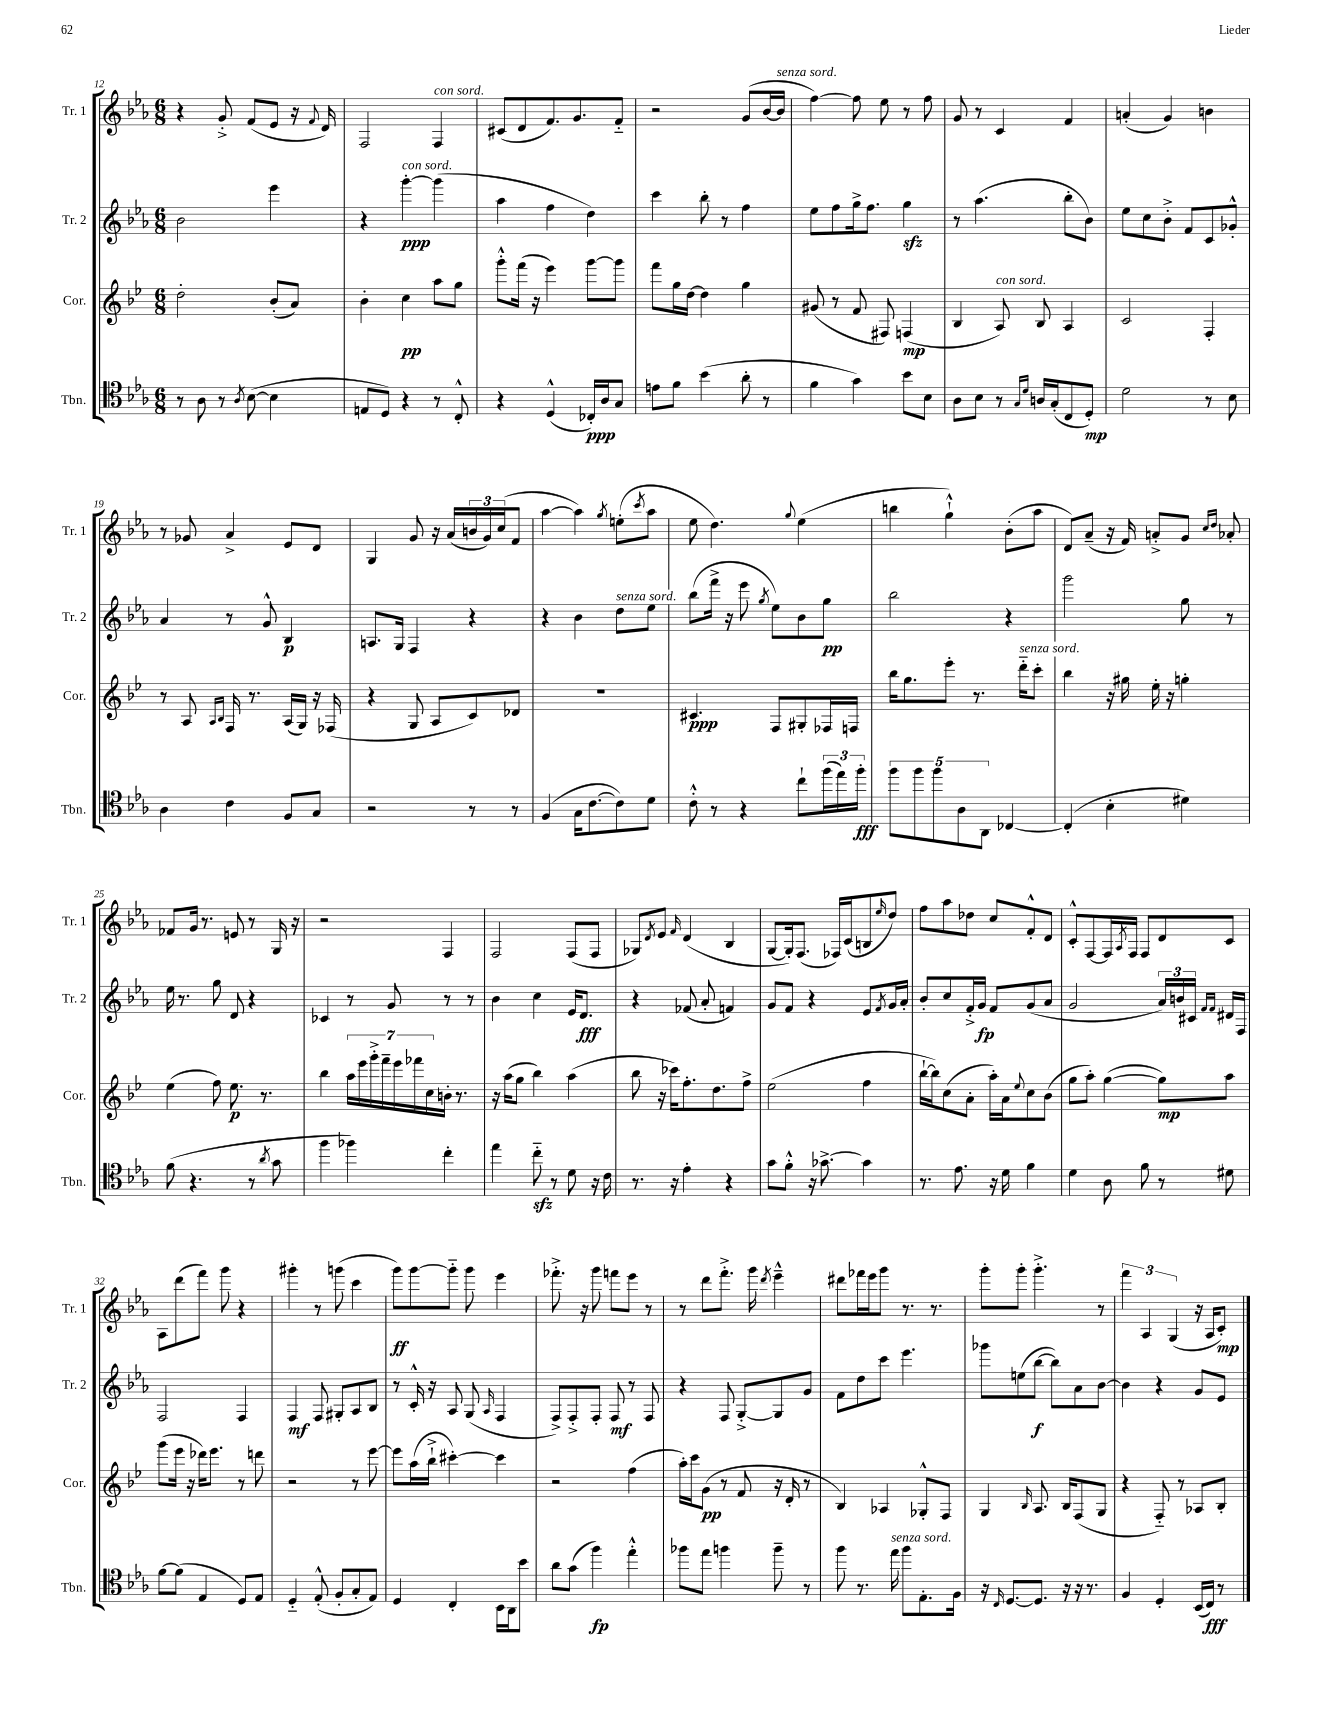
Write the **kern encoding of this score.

**kern	**dynam	**kern	**dynam	**kern	**dynam	**kern	**dynam
*part4	*part4	*part3	*part3	*part2	*part2	*part1	*part1
*staff4	*staff4	*staff3	*staff3	*staff2	*staff2	*staff1	*staff1
*I"Tbn.	*	*I"Cor.	*	*I"Tr. 2	*	*I"Tr. 1	*
*I'Tbn.	*	*I'Cor.	*	*I'Tr. 2	*	*I'Tr. 1	*
*clefC4	*	*clefG2	*	*clefG2	*	*clefG2	*
*k[b-e-a-]	*	*k[b-e-]	*	*k[b-e-a-]	*	*k[b-e-a-]	*
*M6/8	*	*M6/8	*	*M6/8	*	*M6/8	*
=12	=12	=12	=12	=12	=12	=12	=12
8r	.	2dd'\	.	2b-\	.	4r	.
8A-\	.	.	.	.	.	.	.
8r	.	.	.	.	.	8g'^/	.
8qA-/	.	.	.	.	.	.	.
([8B-\	.	.	.	.	.	(8f/L	.
4B-\]	.	(8b-'/L	.	4eee-\	.	8e-/J	.
.	.	8a/J)	.	.	.	16r	.
.	.	.	.	.	.	8qqf/	.
.	.	.	.	.	.	16d/)	.
=13	=13	=13	=13	=13	=13	=13	=13
8En/L	.	4b-'\	.	4r	.	2F/	.
8D/J)	.	.	.	.	.	.	.
!	!	!	!	!LO:TX:a:i:t=con sord.	!	!	!
4r	.	4cc\	pp	[4ggg'\	ppp	.	.
!	!	!	!	!	!	!LO:TX:a:i:t=con sord.	!
8r	.	8aa\L	.	(4ggg\]	.	4F/	.
8C'^^/	.	8gg\J	.	.	.	.	.
=14	=14	=14	=14	=14	=14	=14	=14
4r	.	8ggg'^^\L	.	4aa-\	.	(8c#X/L	.
.	.	(16fff\Jk	.	.	.	8d/	.
.	.	16r	.	.	.	.	.
(4D^^/	.	4eee-\)	.	4ff\	.	8.f/)	.
.	.	.	.	.	.	8.g/	.
16C-X'/LL)	ppp	[8ggg\L	.	4dd\)	.	.	.
16A-/J	.	.	.	.	.	.	.
8G/J	.	8ggg\J]	.	.	.	8f/J	.
=15	=15	=15	=15	=15	=15	=15	=15
8en\L	.	8fff\L	.	4ccc\	.	2r	.
8f\J	.	16gg\L	.	.	.	.	.
.	.	[16dd\JJ	.	.	.	.	.
(4b-\	.	4dd\]	.	8bb-'\	.	.	.
.	.	.	.	8r	.	.	.
8a-'\	.	4gg\	.	4ff\	.	(8g/L	.
8r	.	.	.	.	.	[16b-/L	.
!	!	!	!	!	!	!LO:TX:a:i:t=senza sord.	!
.	.	.	.	.	.	16b-/JJ]	.
=16	=16	=16	=16	=16	=16	=16	=16
4f\	.	(8g#X/	.	8ee-\L	.	[4ff\)	.
.	.	8r	.	8ff\	.	.	.
4g\)	.	8f/	.	16gg^\k	.	8ff\]	.
.	.	.	.	8.ff\J	.	.	.
.	.	8F#X/)	.	.	.	8ee-\	.
8b-\L	.	(4Fn/	mp	4ggzz\	.	8r	.
8B-\J	.	.	.	.	.	8ff\	.
=17	=17	=17	=17	=17	=17	=17	=17
8A-\L	.	4B-/	.	8r	.	8g/	.
8B-\J	.	.	.	(4.aa-\	.	8r	.
!	!	!LO:TX:a:i:t=con sord.	!	!	!	!	!
8r	.	8A/)	.	.	.	4c/	.
16qqG/LL	.	.	.	.	.	.	.
16qqd/JJ	.	.	.	.	.	.	.
16An/LL	.	8B-/	.	.	.	.	.
(16G'/J	.	.	.	.	.	.	.
8C/	.	4A/	.	8bb-'\L	.	4f/	.
8D'/J)	mp	.	.	8b-\J)	.	.	.
=18	=18	=18	=18	=18	=18	=18	=18
2d\	.	2c/	.	8ee-\L	.	(4an'/	.
.	.	.	.	8cc\	.	.	.
.	.	.	.	8b-'^\J	.	4g/)	.
.	.	.	.	8f/L	.	.	.
8r	.	4F'/	.	8c/	.	4bn\	.
8B-\	.	.	.	8g-X'^^/J	.	.	.
!!LO:LB:g=z
=19	=19	=19	=19	=19	=19	=19	=19
4A-\	.	8r	.	4a-/	.	8r	.
.	.	8A/	.	.	.	8g-X/	.
.	.	16qqA/LL	.	.	.	.	.
.	.	16qqB-/JJ	.	.	.	.	.
4c\	.	16F/	.	8r	.	4a-^/	.
.	.	8.r	.	.	.	.	.
.	.	.	.	8g^^/	.	.	.
8F/L	.	(16A/LL	.	4B-/	p	8e-/L	.
.	.	16G/JJ)	.	.	.	.	.
8G/J	.	16r	.	.	.	8d/J	.
.	.	(16F-X/	.	.	.	.	.
=20	=20	=20	=20	=20	=20	=20	=20
2r	.	4r	.	8.An/L	.	4G/	.
.	.	.	.	16G/Jk	.	.	.
.	.	8G/	.	4F/	.	8g/	.
.	.	8A/L	.	.	.	16r	.
.	.	.	.	.	.	(16a-/LL	.
8r	.	8c/)	.	4r	.	24bn/	.
.	.	.	.	.	.	24g/)	.
.	.	.	.	.	.	(24cc/J	.
8r	.	8d-X/J	.	.	.	8f/J	.
=21	=21	=21	=21	=21	=21	=21	=21
(4F/	.	2.r	.	4r	.	[4aa-\	.
16G\KL	.	.	.	4b-\	.	4aa-\])	.
[8.c\	.	.	.	.	.	.	.
.	.	.	.	.	.	8qgg/	.
!	!	!	!	!LO:TX:a:i:t=senza sord.	!	!	!
8c\])	.	.	.	8dd\L	.	(8een'\L	.
.	.	.	.	.	.	8qccc/	.
8d\J	.	.	.	8ee-\J	.	8aa-\J	.
=22	=22	=22	=22	=22	=22	=22	=22
8c'^^\	.	4.c#X/	ppp	(8bb-\L	.	8ee-\	.
8r	.	.	.	16fff^\Jk	.	4.dd\)	.
.	.	.	.	16r	.	.	.
4r	.	.	.	8eee-\	.	.	.
.	.	.	.	8qgg/	.	.	.
.	.	8F/L	.	8ee-\L)	.	.	.
.	.	.	.	.	.	8qqgg/	.
8cc`\L	.	8G#X'/	.	8b-\	.	(4ee-\	.
(24ff\L	.	16F-X/L	.	8gg\J	pp	.	.
24ee-\)	.	.	.	.	.	.	.
.	.	16Fn/JJ	.	.	.	.	.
24ff'\JJ	fff	.	.	.	.	.	.
=23	=23	=23	=23	=23	=23	=23	=23
10ff\L	.	16bb-\KL	.	2bb-\	.	4bbn\	.
.	.	8.gg\	.	.	.	.	.
10ff\	.	.	.	.	.	.	.
10ff\	.	.	.	.	.	.	.
.	.	8eee-'\J	.	.	.	4gg`^^\)	.
10A-\	.	.	.	.	.	.	.
.	.	8.r	.	.	.	.	.
10AA-\J	.	.	.	.	.	.	.
[4C-X/	.	.	.	4r	.	(8b-'\L	.
!	!	!LO:TX:a:i:t=senza sord.	!	!	!	!	!
.	.	16ddd\KL	.	.	.	.	.
.	.	8ccc'\J	.	.	.	8aa-\J	.
=24	=24	=24	=24	=24	=24	=24	=24
(4C-'/]	.	4bb-\	.	2ggg\	.	8d/L)	.
.	.	.	.	.	.	(8a-~/J	.
4B-'\	.	16r	.	.	.	16r	.
.	.	16gg#X\	.	.	.	16f/)	.
.	.	16ee-'\	.	.	.	8an'^/L	.
.	.	16r	.	.	.	.	.
4d#X\)	.	4ggn'\	.	8gg\	.	8g/J	.
.	.	.	.	.	.	16qqcc/LL	.
.	.	.	.	.	.	16qqdd/JJ	.
.	.	.	.	8r	.	8a-X'/	.
!!LO:LB:g=z
=25	=25	=25	=25	=25	=25	=25	=25
(8f\	.	(4ee-\	.	16ee-\	.	8f-X/L	.
.	.	.	.	8.r	.	.	.
4.r	.	.	.	.	.	16g/Jk	.
.	.	.	.	.	.	8.r	.
.	.	8ff\)	.	8gg\	.	.	.
.	.	8.ee-\	p	8d/	.	8en/	.
8r	.	.	.	4r	.	8r	.
.	.	8.r	.	.	.	.	.
8qa-/	.	.	.	.	.	.	.
8g\	.	.	.	.	.	16G/	.
.	.	.	.	.	.	16r	.
=26	=26	=26	=26	=26	=26	=26	=26
4ff\	.	4bb-\	.	4c-X/	.	2r	.
4ff-X\)	.	28aa\LL	.	8r	.	.	.
.	.	28eee-\	.	.	.	.	.
.	.	28ggg'^\	.	.	.	.	.
.	.	28fff~\	.	.	.	.	.
.	.	.	.	8g/	.	.	.
.	.	28eee-\	.	.	.	.	.
.	.	28fff-X\	.	.	.	.	.
.	.	28cc\	.	.	.	.	.
4cc'\	.	16bn'\JJ	.	8r	.	4F/	.
.	.	8.r	.	.	.	.	.
.	.	.	.	8r	.	.	.
=27	=27	=27	=27	=27	=27	=27	=27
4ee-\	.	16r	.	4b-\	.	2F/	.
.	.	(16aa\KL	.	.	.	.	.
.	.	8gg\J	.	.	.	.	.
8cczz\	.	4bb-\)	.	4cc\	.	.	.
8r	.	.	.	.	.	.	.
8d\	.	(4aa\	.	16e-/KL	.	(8F/L	.
.	.	.	.	8.d/J	fff	.	.
16r	.	.	.	.	.	8F/J	.
16c\	.	.	.	.	.	.	.
=28	=28	=28	=28	=28	=28	=28	=28
8.r	.	8bb-\	.	4r	.	8G-X/L)	.
.	.	.	.	.	.	8qd/	.
.	.	16r	.	.	.	8e-/J	.
16r	.	16ccc-X\KL)	.	.	.	.	.
.	.	.	.	.	.	16qqf/	.
4e-'\	.	8.ff'\	.	(8f-X/	.	(4d/	.
.	.	.	.	8a-'/	.	.	.
.	.	8.dd\	.	.	.	.	.
4r	.	.	.	4fn/)	.	4B-/	.
.	.	8ff^\J	.	.	.	.	.
=29	=29	=29	=29	=29	=29	=29	=29
8g\L	.	(2ee-\	.	8g/L	.	[8G/L	.
8f'^^\J	.	.	.	8f/J	.	16G'/k])	.
.	.	.	.	.	.	(8.F/J	.
16r	.	.	.	4r	.	.	.
[8.g-X^\	.	.	.	.	.	.	.
.	.	.	.	.	.	16F-X/LL)	.
.	.	.	.	.	.	(16c/J	.
4g-\]	.	4ff\	.	8e-/L	.	8Bn/	.
.	.	.	.	8qf/	.	16qqee-/	.
.	.	.	.	16g/L	.	8dd/J)	.
.	.	.	.	16a-'/JJ	.	.	.
=30	=30	=30	=30	=30	=30	=30	=30
8.r	.	[16bb-`\LL	.	8b-'/L	.	8ff\L	.
.	.	16bb-\J])	.	.	.	.	.
.	.	(8cc\	.	8cc/	.	8aa-\	.
8.e-\	.	.	.	.	.	.	.
.	.	8a'\J	.	16f'^/L	.	8dd-X\J	.
.	.	.	.	16g/JJ	fp	.	.
16r	.	16aa'\LL)	.	8f/L	.	8cc/L	.
16d\	.	16a\J	.	.	.	.	.
.	.	8qqee-/	.	.	.	.	.
4f\	.	8cc\	.	(8g/	.	8f'^^/	.
.	.	(8b-\J	.	8a-/J	.	8d/J	.
=31	=31	=31	=31	=31	=31	=31	=31
4d\	.	8gg\L	.	2g/	.	8c'^^/L	.
.	.	8aa'\J)	.	.	.	[8F/	.
8A-\	.	([4gg\	.	.	.	16F/L]	.
.	.	.	.	.	.	8qA-/	.
.	.	.	.	.	.	16F/JJ	.
8f\	.	.	.	.	.	8F/L	.
8r	.	8gg\L])	mp	24a-/LL)	.	8d/	.
.	.	.	.	24bn/	.	.	.
.	.	.	.	24c#X/JJ	.	.	.
.	.	.	.	16qqf/LL	.	.	.
.	.	.	.	16qqf/JJ	.	.	.
8d#X\	.	8aa\J	.	16d#X/LL	.	8c/J	.
.	.	.	.	16F/JJ	.	.	.
!!LO:LB:g=z
=32	=32	=32	=32	=32	=32	=32	=32
[8f\L	.	(8ggg\L	.	2F/	.	8A-\L	.
(8f\J]	.	16eee-\Jk	.	.	.	(8ddd\	.
.	.	16r	.	.	.	.	.
4E-/	.	16ddd-X\KL)	.	.	.	8fff\J)	.
.	.	8.eee-\J	.	.	.	.	.
.	.	.	.	.	.	8ggg\	.
8D/L)	.	8r	.	4F/	.	4r	.
8E-/J	.	8dddn\	.	.	.	.	.
=33	=33	=33	=33	=33	=33	=33	=33
4D/	.	2r	.	4F/	mf	4ggg#X'\	.
(8E-'^^/	.	.	.	8F/	.	8r	.
8F'/L	.	.	.	8G#X'/L	.	(8gggn\	.
8G'/	.	8r	.	8A-/	.	4ccc\	.
8E-/J)	.	[8eee-\	.	8B-/J	.	.	.
=34	=34	=34	=34	=34	=34	=34	=34
4D/	.	8eee-\L]	.	8r	.	8ggg\L)	ff
.	.	(16aa\L	.	16c'^^/	.	[8ggg\	.
.	.	16bb-`^\JJ	.	16r	.	.	.
4C'/	.	[4ccc#X'\)	.	8A-/	.	8ggg\J]	.
.	.	.	.	(8G/	.	8ggg\	.
.	.	.	.	16qqA-/	.	.	.
16BB-\LL	.	4ccc#\]	.	4F/	.	4eee-\	.
16AA-\J	.	.	.	.	.	.	.
8b-\J	.	.	.	.	.	.	.
=35	=35	=35	=35	=35	=35	=35	=35
8a-\L	.	2r	.	8F^/L)	.	8.fff-X'^\	.
(8g\J	.	.	.	8F'^/	.	.	.
.	.	.	.	.	.	16r	.
4ff\)	fp	.	.	8F'/J	.	8ggg\	.
.	.	.	.	8F/	mf	8fffn\L	.
4ee-'^^\	.	(4ff\	.	8r	.	8eee-\J	.
.	.	.	.	8F/	.	8r	.
=36	=36	=36	=36	=36	=36	=36	=36
8ff-X\L	.	16aa'\LL)	.	4r	.	8r	.
.	.	16ccc\J	.	.	.	.	.
8ee-\J	.	(8g\J	pp	.	.	8ddd\L	.
4ffn\	.	8r	.	8F/	.	8.fff'^\J	.
.	.	8f/	.	[8G'^/L	.	.	.
.	.	.	.	.	.	16ggg\	.
.	.	.	.	.	.	8qddd/	.
8ff~\	.	16r	.	8G/]	.	4eee-~^^\	.
.	.	16d'/	.	.	.	.	.
8r	.	8r	.	8g/J	.	.	.
=37	=37	=37	=37	=37	=37	=37	=37
8ff\	.	4B-/)	.	8f\L	.	8ddd#X\L	.
8.r	.	.	.	8dd\	.	16fff-X\L	.
.	.	.	.	.	.	16eee-\J	.
.	.	4A-X/	.	8ccc\J	.	8ggg\J	.
!LO:TX:a:i:t=senza sord.	!	!	!	!	!	!	!
16ee-\	.	.	.	.	.	.	.
8ff\L	.	.	.	4.eee-\	.	8.r	.
8.E-'\	.	8G-X'^^/L	.	.	.	.	.
.	.	.	.	.	.	8.r	.
.	.	8F/J	.	.	.	.	.
16F\Jk	.	.	.	.	.	.	.
=38	=38	=38	=38	=38	=38	=38	=38
16r	.	4G/	.	8ggg-X\L	.	8ggg'\L	.
16qqC/	.	.	.	.	.	.	.
[8.D/L	.	.	.	.	.	.	.
.	.	.	.	(8een\	.	8ggg'\J	.
.	.	16qqB-/	.	.	.	.	.
8.D/J]	.	8.A/	.	[8bb-\J	f	4.ggg'^\	.
.	.	.	.	8bb-\L])	.	.	.
16r	.	16B-/KL	.	.	.	.	.
16r	.	(8F/	.	8a-\	.	.	.
8.r	.	.	.	.	.	.	.
.	.	8G/J	.	[8b-\J	.	8r	.
=39	=39	=39	=39	=39	=39	=39	=39
4F/	.	4r	.	4b-\]	.	6fff\	.
.	.	.	.	.	.	6A-/	.
4D'/	.	8F/)	.	4r	.	.	.
.	.	.	.	.	.	(6G/	.
.	.	8r	.	.	.	.	.
(16BB-/LL	.	8A-X/L	.	8g/L	.	16r	.
16C/JJ)	fff	.	.	.	.	16A-/KL	.
8r	.	8B-'/J	.	8e-/J	.	8c'/J)	mp
==	==	==	==	==	==	==	==
*-	*-	*-	*-	*-	*-	*-	*-
